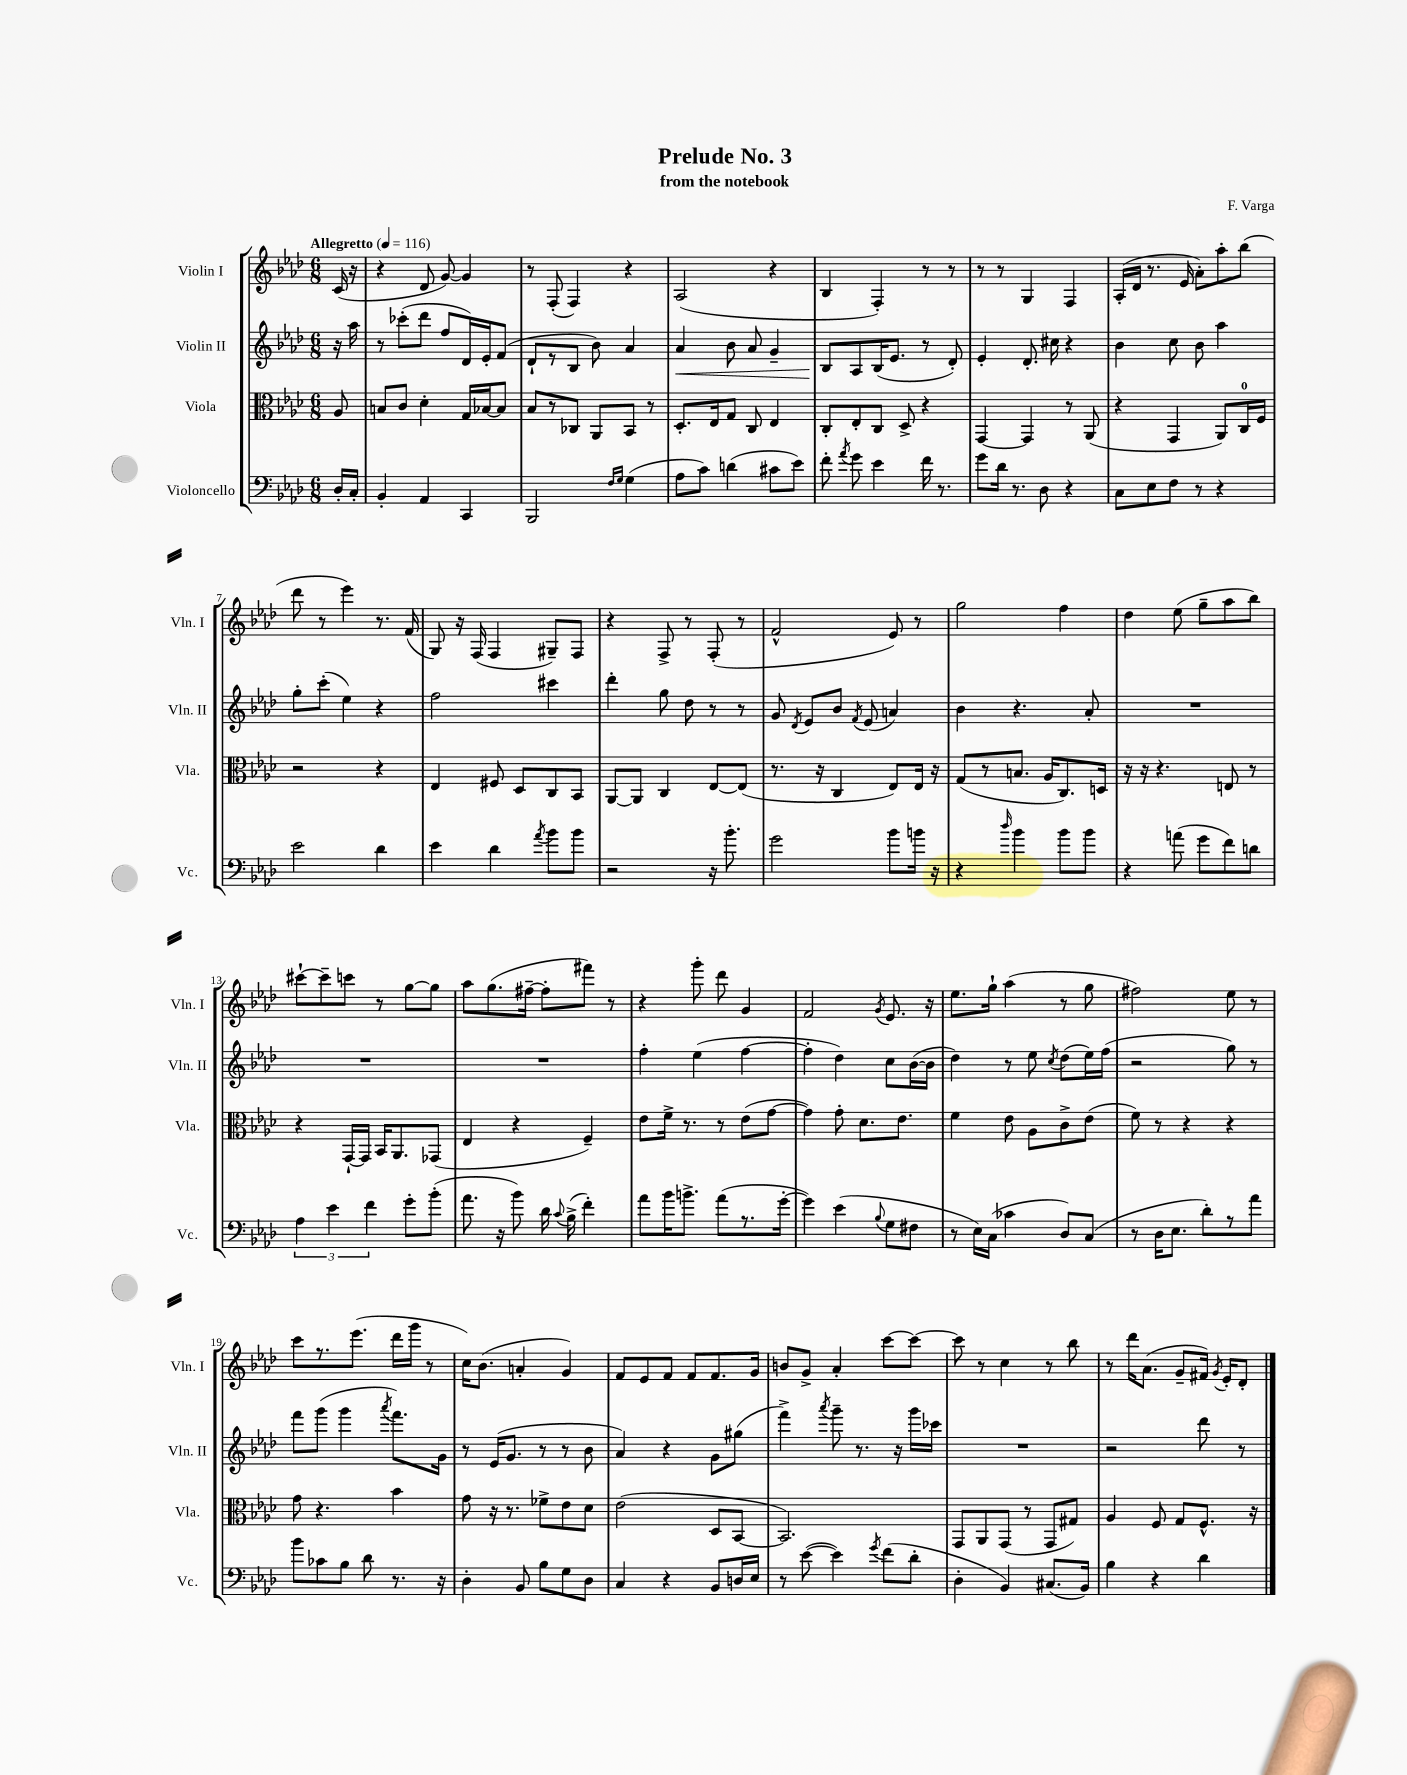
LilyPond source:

\header { title = "Prelude No. 3" composer = "F. Varga" subtitle = "from the notebook" }
<<
\new StaffGroup <<
\new Staff = "s0" \with { instrumentName = "Violin I" shortInstrumentName = "Vln. I" } {
    \clef treble \key aes \major \numericTimeSignature \time 6/8 \partial 8 \tempo "Allegretto" 4 = 116
    \autoBeamOff c'16( r16 |
    r4 des'8 g'8~) g'4 |
    r8 f8-.( f4) r4 |
    aes2( r4 |
    bes4 f4-.) r8 r8 |
    r8 r8 g4 f4 |
    aes16[-.( des'16] r8. ees'16 aes'8[-.) aes''8-. bes''8]( |
    des'''8 r8 ees'''4) r8. f'16( |
    g8) r16 f16( f4 gis8[--) f8] |
    r4 f8-> r8 f8-.( r8 |
    f'2-^ ees'8) r8 |
    g''2 f''4 |
    des''4 ees''8( g''8[-- aes''8 bes''8]) |
    cis'''8[~-! cis'''8-- c'''8] r8 g''8[~ g''8] |
    aes''8[ g''8.( fis''16]~-- fis''8[-. fis'''8]) r8 |
    r4 g'''8-. des'''8 g'4 |
    f'2 \acciaccatura { g'8 } ees'8. r16 |
    ees''8.[ g''16]-! aes''4( r8 g''8 |
    fis''2) ees''8 r8 |
    c'''8[ r8. ees'''8.]( des'''16[ g'''16] r8 |
    c''16[) bes'8.]( a'4-. g'4) |
    f'8[ ees'8 f'8] f'8[ f'8. g'16] |
    b'8[ g'8]-> aes'4-. c'''8[~ c'''8]~ |
    c'''8 r8 c''4 r8 bes''8 |
    r8 des'''16[ aes'8.]( g'8[-- fis'16]) \acciaccatura { g'8 } ees'16[-. des'8]-. \bar "|." |
}
\new Staff = "s1" \with { instrumentName = "Violin II" shortInstrumentName = "Vln. II" } {
    \clef treble \key aes \major \numericTimeSignature \time 6/8 \partial 8
    \autoBeamOff r16 aes''16 |
    r8 ces'''8[-.( des'''8] f''8[ des'16) ees'16-. f'8]( |
    des'8[-! r8 bes8] bes'8) aes'4 |
    aes'4\< bes'8 aes'8 g'4-- |
    bes8[\! aes8 bes16( ees'8.] r8 des'8-.) |
    ees'4-. des'8.-. cis''16 r4 |
    bes'4 c''8 bes'8 aes''4 |
    g''8[-. c'''8]-.( ees''4) r4 |
    f''2 cis'''4 |
    des'''4-. g''8 des''8 r8 r8 |
    g'8 \acciaccatura { des'8 } ees'8[ bes'8] \acciaccatura { f'8 } ees'8( a'4) |
    bes'4 r4. aes'8-. |
    R2. |
    R2. |
    R2. |
    f''4-. ees''4( f''4~ |
    f''4-. des''4) c''8[ bes'16~( bes'16] |
    des''4) r8 ees''8 \acciaccatura { c''8 } des''8[( ees''16) f''16]( |
    r2 g''8) r8 |
    f'''8[ g'''8]( g'''4 \acciaccatura { aes'''8 } f'''8.[) g'16] |
    r8 ees'16[( g'8.] r8 r8 bes'8 |
    aes'4) r4 g'8[ gis''8]( |
    f'''4->) \acciaccatura { aes'''8 } g'''8-- r8. r16 g'''16[ ces'''16] |
    R2. |
    r2 des'''8 r8 \bar "|." |
}
\new Staff = "s2" \with { instrumentName = "Viola" shortInstrumentName = "Vla." } {
    \clef alto \key aes \major \numericTimeSignature \time 6/8 \partial 8
    \autoBeamOff aes8 |
    b8[ c'8] des'4-. g16[ bes16~ bes8] |
    bes8[ r8 ces8] aes,8[ bes,8] r8 |
    des8.[-. ees16 g8] c8 ees4 |
    c8[-. ees8-. c8] des8-> r4 |
    g,4~ g,4 r8 aes,8( |
    r4 g,4 aes,8[) c16-0 f16] |
    r2 r4 |
    ees4 fis8 des8[ c8 bes,8] |
    aes,8[~ aes,8] c4 ees8[~ ees8]( |
    r8. r16 c4 ees8[) ees16] r16 |
    g8[( r8 b8.] aes16[ c8.) d16] |
    r16 r16 r4. e8 r8 |
    r4 g,16[~-! g,16] bes,16[ aes,8. ges,8]( |
    ees4 r4 f4--) |
    ees'8[ f'16]-> r8. r8 ees'8[( g'8]~ |
    g'4) g'8-. des'8.[ ees'8.] |
    f'4 ees'8 aes8[ c'8-> ees'8]( |
    f'8) r8 r4 r4 |
    g'8 r4. bes'4 |
    g'8 r16 r8. fes'8[-> ees'8 des'8] |
    ees'2( des8[ bes,8]~ |
    bes,2.) |
    g,8[ aes,8 g,8]( r8 g,8[ gis8]) |
    aes4 f8 g8[ f8.]-^ r16 \bar "|." |
}
\new Staff = "s3" \with { instrumentName = "Violoncello" shortInstrumentName = "Vc." } {
    \clef bass \key aes \major \numericTimeSignature \time 6/8 \partial 8
    \autoBeamOff des16[-. c16]-. |
    bes,4-. aes,4 c,4 |
    bes,,2 \grace { f16[ g16] } g4( |
    aes8[ c'8]) d'4( cis'8[ ees'8]) |
    f'8-. \acciaccatura { aes'8 } g'8 ees'4 f'16 r8. |
    g'8[ des'16] r8. des8 r4 |
    c8[ ees8 f8] r8 r4 |
    ees'2 des'4 |
    ees'4 des'4 \acciaccatura { aes'8 } bes'8[ bes'8] |
    r2 r16 bes'8.-. |
    g'2 bes'8[ b'16] r16 |
    r4 \grace { des''16 } bes'4 bes'8[ bes'8] |
    r4 a'8( g'8[ f'8) d'8] |
    \tuplet 3/2 { aes4 ees'4 f'4 } g'8[-. bes'8]-.( |
    aes'8. r16 bes'8) des'16 \appoggiatura { c'8 } bes16->( f'4-.) |
    aes'8[ bes'16 b'8.]-> aes'8[( r8. g'16]~-. |
    g'4) ees'4( \appoggiatura { bes8 } g8[ fis8] |
    r8 ees16[) c16]( ces'4 des8[) c8]( |
    r8 des16[ ees8.] des'8[-.) r8 aes'8] |
    bes'8[ ces'8 bes8] des'8 r8. r16 |
    des4-. bes,8 bes8[ g8 des8] |
    c4 r4 bes,8[ d16 ees16] |
    r8 ees'8~( ees'4) \acciaccatura { g'8 } f'8[( des'8]-. |
    des4-. bes,4) cis8.[( bes,16]) |
    bes4 r4 des'4 \bar "|." |
}
>>
>>
